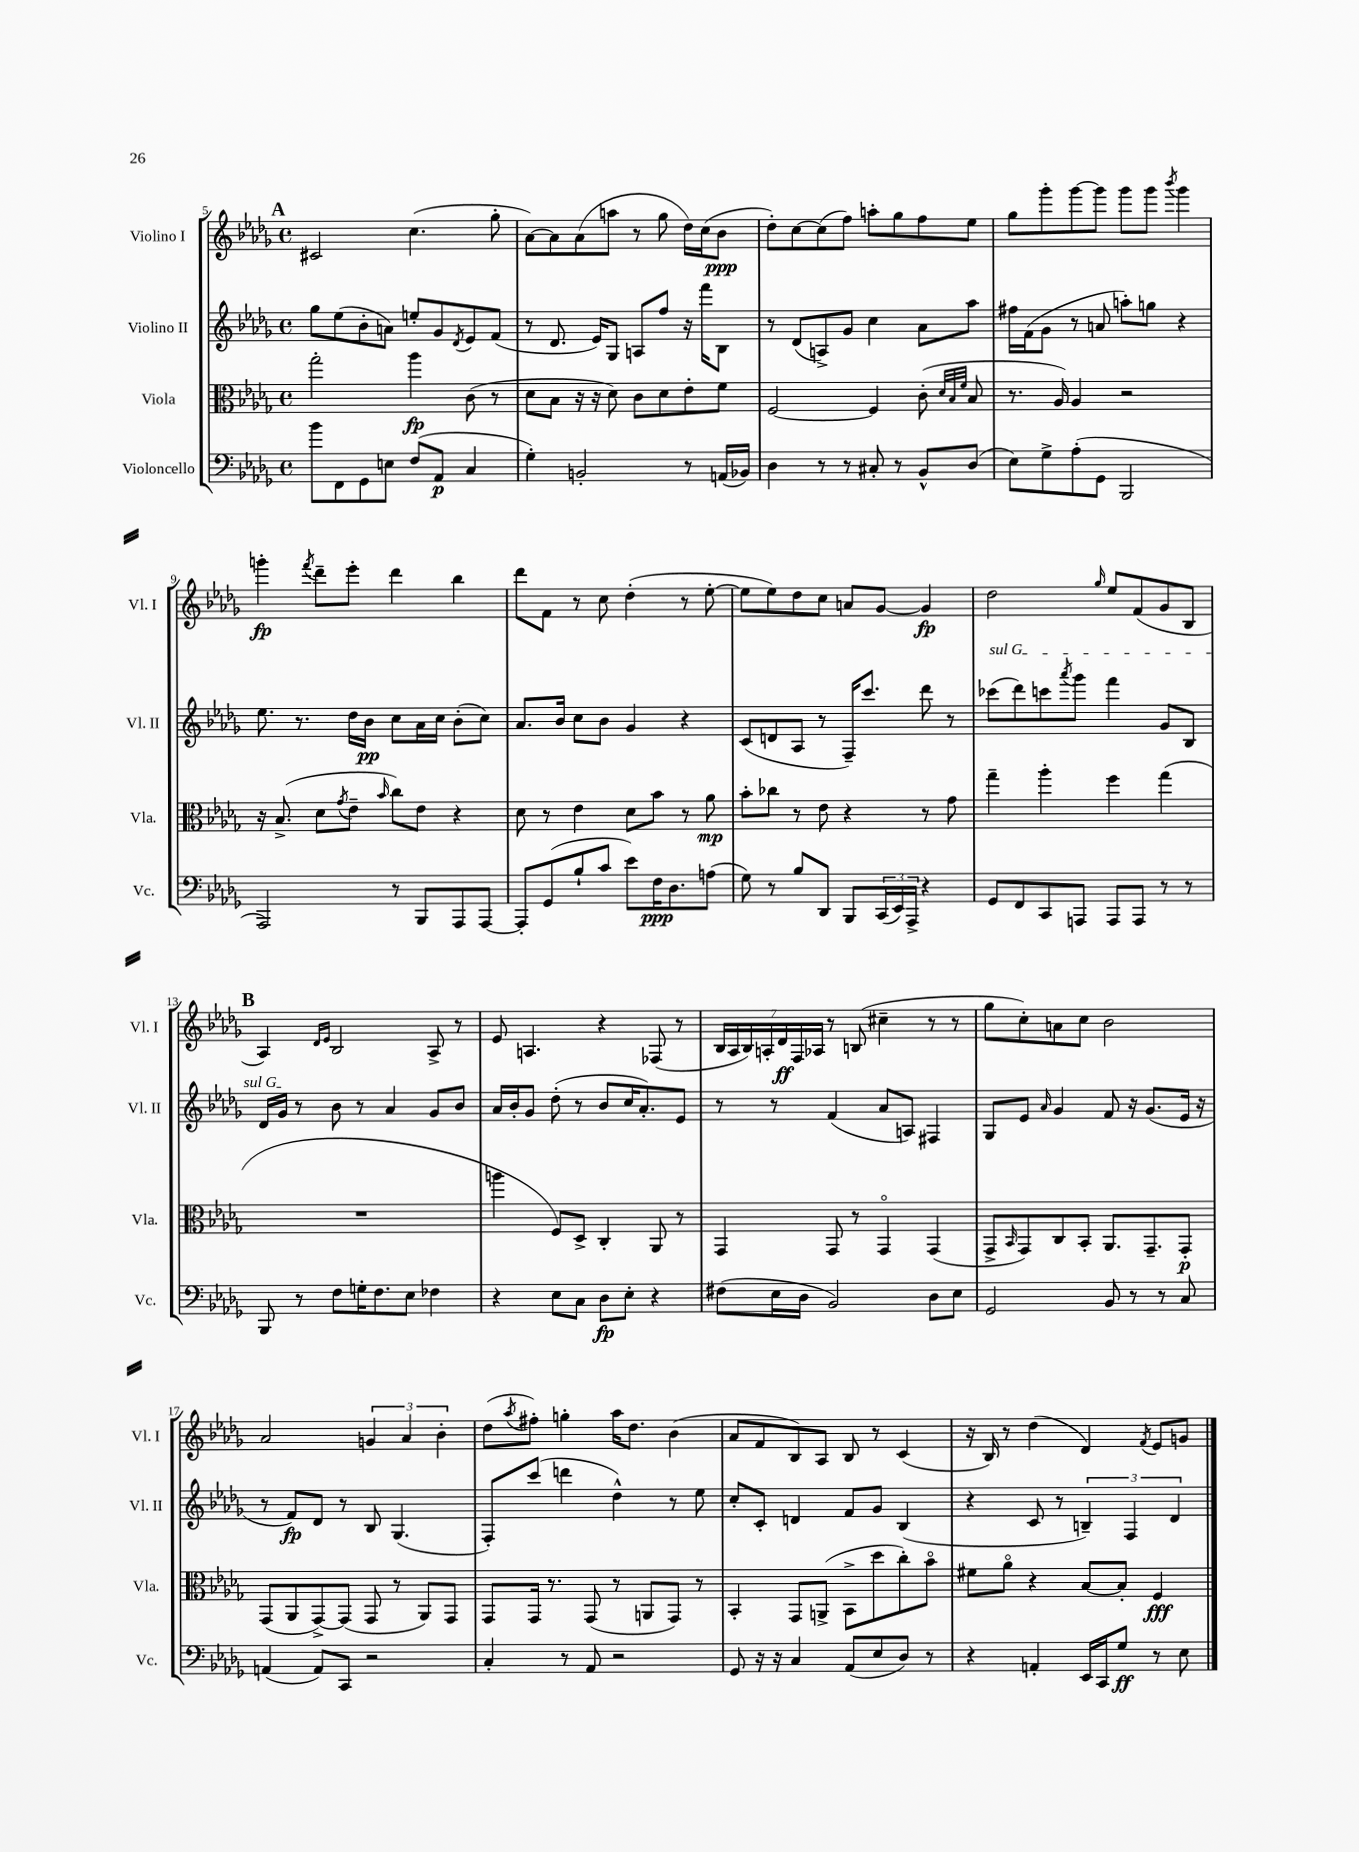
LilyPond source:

<<
\new StaffGroup <<
\new Staff = "s0" \with { instrumentName = "Violino I" shortInstrumentName = "Vl. I" } {
    \clef treble \key des \major \defaultTimeSignature \time 4/4
    \mark \markup { \bold "A" } cis'2 c''4.( ges''8-. |
    aes'8~) aes'8 aes'8( a''8 r8 ges''8 des''16) c''16( bes'8\ppp |
    des''8-.) c''8~ c''8( f''8) a''8-. ges''8 f''8 ees''8 |
    ges''8 ges'''8-. ges'''8~ ges'''8 ges'''8 ges'''8 \acciaccatura { bes'''8 } ges'''4 |
    g'''4-.\fp \acciaccatura { f'''8 } des'''8-- ees'''8-. des'''4 bes''4 |
    des'''8 f'8 r8 c''8 des''4-.( r8 ees''8~-. |
    ees''8 ees''8) des''8 c''8 a'8 ges'8~ ges'4\fp |
    des''2 \grace { ges''16 } ees''8 f'8( ges'8 bes8 |
    \mark \markup { \bold "B" } aes4) \grace { des'16 ees'16 } bes2 aes8-> r8 |
    ees'8 a4. r4 fes8( r8 |
    \tuplet 7/4 { bes16 aes16 bes16) a16-. des'16\ff f16 aes16 } r8 b8( cis''4-- r8 r8 |
    ges''8 c''8-.) a'8 c''8 bes'2 |
    aes'2 \tuplet 3/2 { g'4 aes'4 bes'4-. } |
    des''8( \acciaccatura { aes''8 } fis''8-.) g''4-. aes''16 des''8. bes'4( |
    aes'8 f'8 bes8) aes8 bes8 r8 c'4( |
    r16 bes16) r8 des''4( des'4) \acciaccatura { f'8 } ees'8 g'8 \bar "|." |
}
\new Staff = "s1" \with { instrumentName = "Violino II" shortInstrumentName = "Vl. II" } {
    \clef treble \key des \major \defaultTimeSignature \time 4/4
    \mark \markup { \bold "A" } ges''8 ees''8( bes'8-. a'8) e''8-. ges'8 \acciaccatura { des'8 } ees'8 f'8( |
    r8 des'8. ees'16) ges8 a8 f''8 r16 f'''16 bes8 |
    r8 des'8( a8->) ges'8 c''4 aes'8 aes''8 |
    fis''16 f'16( ges'8 r8 a'8 a''8-.) g''8 r4 |
    ees''8. r8. des''16 bes'16\pp c''8 aes'16 c''16 bes'8-.( c''8) |
    aes'8. bes'16 c''8 bes'8 ges'4 r4 |
    c'8( d'8 aes8 r8 f16--) c'''8. des'''8 r8 |
    \once \override TextSpanner.bound-details.left.text = \markup { \italic "sul G" } ces'''8\startTextSpan( des'''8) c'''8 \acciaccatura { aes'''8 } ges'''8 f'''4 ges'8 bes8 |
    \mark \markup { \bold "B" } des'16 ges'16\stopTextSpan r8 bes'8 r8 aes'4 ges'8 bes'8 |
    aes'16 bes'16-. ges'8 des''8-.( r8 bes'8 c''16 aes'8.-.) ees'8 |
    r8 r8 f'4( aes'8 a8) fis4 |
    ges8 ees'8 \grace { aes'16 } ges'4 f'8 r16 ges'8.( ees'16 r16 |
    r8 f'8\fp) des'8 r8 bes8 ges4.( |
    f8-.) c'''8( d'''4 des''4-^) r8 ees''8 |
    c''8-. c'8-. d'4 f'8 ges'8 bes4( |
    r4 c'8 r8 \tuplet 3/2 { b4--) f4 des'4 } \bar "|." |
}
\new Staff = "s2" \with { instrumentName = "Viola" shortInstrumentName = "Vla." } {
    \clef alto \key des \major \defaultTimeSignature \time 4/4
    \mark \markup { \bold "A" } ges''2-. aes''4\fp c'8( r8 |
    des'8 bes8 r16 r16 des'8) c'8 des'8 ees'8-. f'8 |
    f2~ f4 c'8-.( \grace { des'32 bes32 f'32 } bes8 |
    r8. aes16) aes4 r2 |
    r16 bes8.->( des'8 \acciaccatura { ges'8 } ees'8-- \grace { bes'16 } c''8) ees'8 r4 |
    des'8 r8 ees'4 des'8 bes'8 r8 aes'8\mp |
    bes'8-. ces''8 r8 ees'8 r4 r8 ges'8 |
    ges''4-- aes''4-. f''4 ges''4( |
    \mark \markup { \bold "B" } R1 |
    a''4 f8) des8-> c4-. aes,8 r8 |
    ges,4 ges,8 r8 ges,4\flageolet ges,4( |
    ges,8-> \grace { bes,16 } ges,8) c8 bes,8-. aes,8. ges,8.-- ges,8-.\p |
    ges,8( aes,8 ges,8~->) ges,8( ges,8 r8 aes,8) ges,8 |
    ges,8 ges,16 r8. ges,8( r8 a,8 ges,8) r8 |
    bes,4-. ges,8 a,8->( bes,8-> des''8 c''8-.) bes'8\flageolet |
    fis'8 aes'8\flageolet r4 bes8~ bes8-. f4\fff \bar "|." |
}
\new Staff = "s3" \with { instrumentName = "Violoncello" shortInstrumentName = "Vc." } {
    \clef bass \key des \major \defaultTimeSignature \time 4/4
    \mark \markup { \bold "A" } bes'8 f,8 ges,8 e8 f8( aes,8\p c4 |
    ges4-.) b,2-. r8 a,16( bes,16) |
    des4 r8 r8 cis8-. r8 bes,8-^ des8( |
    ees8) ges8-> aes8-.( ges,8 bes,,2 |
    aes,,2) r8 bes,,8 aes,,8 aes,,8~ |
    aes,,8-. ges,8( bes8-! c'8 ees'8) f16\ppp des8. a8( |
    ges8) r8 bes8 des,8 bes,,8 \tuplet 3/2 { c,16( ees,16) aes,,16-> } r4 |
    ges,8 f,8 c,8 a,,8 a,,8 a,,8 r8 r8 |
    \mark \markup { \bold "B" } bes,,8 r8 f8 g16-. f8. ees8 fes4 |
    r4 ees8 c8 des8\fp ees8-. r4 |
    fis8( ees16 des16 bes,2) des8 ees8 |
    ges,2 bes,8 r8 r8 c8 |
    a,4( a,8) c,8 r2 |
    c4-. r8 aes,8 r2 |
    ges,8 r16 r16 c4 aes,8( ees8 des8) r8 |
    r4 a,4-. ees,16 c,16 ges8\ff r8 ees8 \bar "|." |
}
>>
>>
\layout { \context { \Score currentBarNumber = #5 } }
